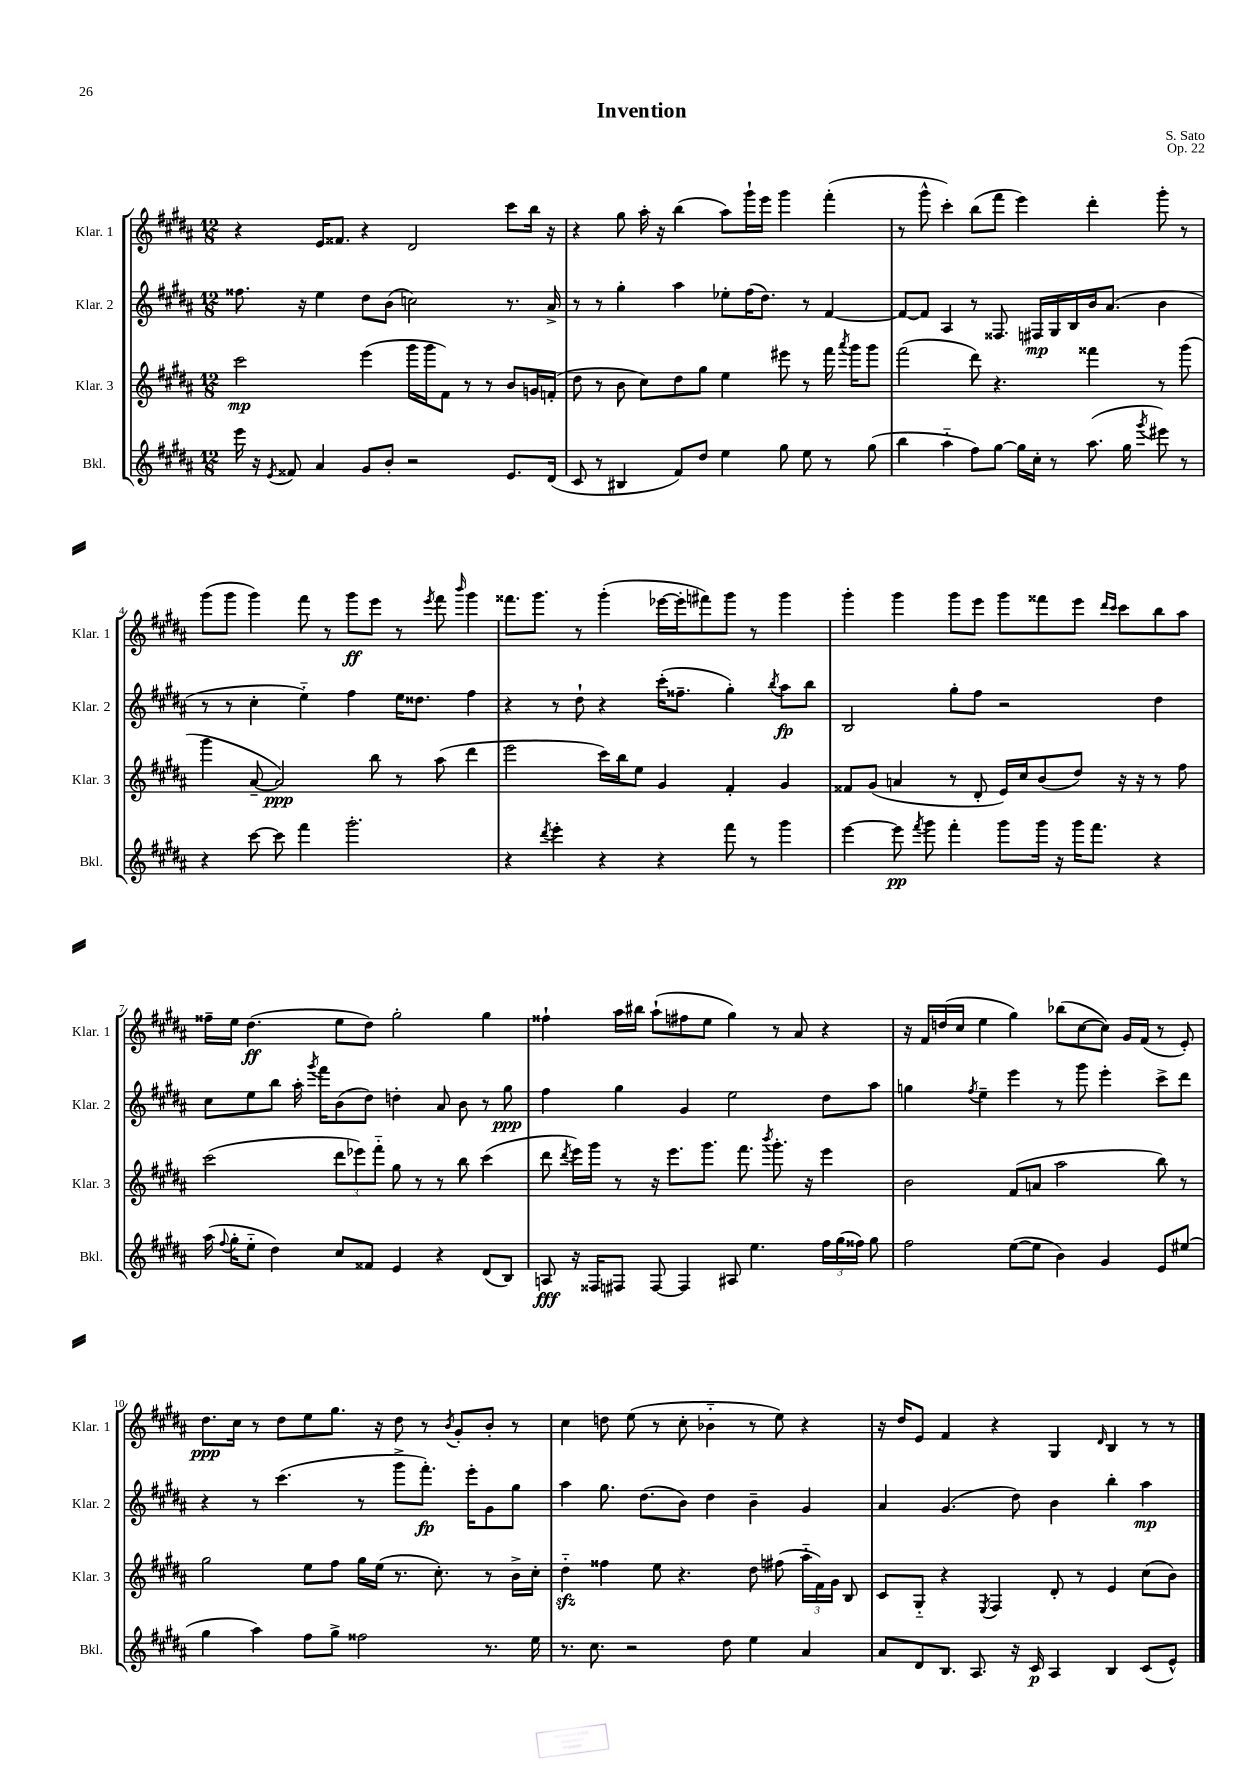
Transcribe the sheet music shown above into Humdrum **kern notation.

**kern	**kern	**kern	**kern
*staff4	*staff3	*staff2	*staff1
*clefG2	*clefG2	*clefG2	*clefG2
*k[f#c#g#d#a#]	*k[f#c#g#d#a#]	*k[f#c#g#d#a#]	*k[f#c#g#d#a#]
*M12/8	*M12/8	*M12/8	*M12/8
16eee	2ccc#	8.ff##	4r
16r	.	.	.
8qe	.	.	.
8f##	.	.	.
.	.	16r	.
4a#	.	4ee	16e
.	.	.	8.f##
8g#	(4eee	8dd#	4r
8b'	.	(8b	.
2r	16ggg#	2cc)	2d#
.	16ggg#	.	.
.	8f#)	.	.
.	8r	.	.
.	8r	.	.
8.e	8b	8.r	8ccc#
.	16g	.	16bb
(16d#	(16f'	16a#^	16r
=	=	=	=
8c#	8dd#	8r	4r
8r	8r	8r	.
4B#	8b	4gg#'	8gg#
.	8cc#)	.	16aa#'
.	.	.	16r
8f#)	8dd#	4aa#	(4bb
8dd#	8gg#	.	.
4ee	4ee	8ee-'	8aa#)
.	.	(16ff#	16ggg#`
.	.	8.dd#)	16eee
8gg#	8eee#	.	4ggg#
8ee	8r	8r	.
8r	16fff#	[4f#	(4fff#'
.	8qaaa#	.	.
.	16ggg#	.	.
(8gg#	8ggg#	.	.
=	=	=	=
4bb	(2fff#	8f#_	8r
.	.	8f#]	8ggg#^^
4aa#'~	.	4A#	4ccc#')
8ff#)	8ddd#)	8r	(8bb
[8gg#	4.r	8.F##	8fff#
16gg#]	.	.	4eee)
16cc#'	.	16F#	.
8r	.	16G#	.
.	.	16B	.
(8.aa#	4fff##	16b	4ddd#'
.	.	(8.a#	.
16gg#	.	.	.
8qggg#	.	.	.
8eee#)	8r	4b	8ggg#'
8r	(8ggg#	.	8r
=	=	=	=
4r	4ggg#	8r	(8ggg#
.	.	8r	8ggg#
[8ccc#	[8a#~	4cc#'	4ggg#)
8ccc#]	2a#])	.	.
4fff#	.	4ee'~)	8fff#
.	.	.	8r
2.ggg#'	.	4ff#	8ggg#
.	8bb	.	8eee
.	8r	16ee	8r
.	.	8.dd##	.
.	.	.	8qeee
.	(8aa#	.	8fff#
.	.	.	16qqbbb
.	4ddd#	4ff#	4ggg#
=	=	=	=
4r	2eee	4r	8.fff##
.	.	.	8.ggg#
8qddd#	.	.	.
4eee'	.	8r	.
.	.	8dd#`	8r
4r	16ccc#)	4r	(4ggg#'
.	16bb	.	.
.	8ee	.	.
4r	4g#	(16ccc#'	[16eee-
.	.	8.ff##~	16eee-']
.	.	.	8fff#)
8fff#	4f#'	4gg#')	8ggg#
8r	.	.	8r
.	.	8qbb	.
4ggg#	4g#	8aa#	4ggg#
.	.	8bb	.
=	=	=	=
[4eee	8f##	2B	4ggg#'
.	(8g#	.	.
8eee]	4a	.	4ggg#
8qfff#	.	.	.
8ggg#	.	.	.
4fff#'	8r	8gg#'	8ggg#
.	8d#'	8ff#	8eee
8ggg#	16e)	2r	8ggg#
.	16cc#	.	.
16ggg#	(8b	.	8fff##
16r	.	.	.
16ggg#	8dd#)	.	8eee
8.fff#	.	.	.
.	.	.	16qqddd#
.	.	.	16qqccc#
.	16r	.	8ccc#
.	16r	.	.
4r	8r	4dd#	8bb
.	8ff#	.	8aa#
=	=	=	=
(16aa#	(2ccc#	8cc#	16ff##~
8qqff#	.	.	.
16gg#'	.	.	16ee
8ee'~	.	8ee	(4.dd#
4dd#)	.	8bb	.
.	.	16aa#'	.
.	.	8qggg#	.
.	.	16fff#	.
8cc#	12ddd#	(8b	8ee
.	12eee-)	.	.
8f##	.	8dd#)	8dd#)
.	12fff#'~	.	.
4e	8gg#	4dd'	2gg#'
.	8r	.	.
4r	8r	8a#	.
.	8bb	8b	.
(8d#	(4ccc#	8r	4gg#
8B)	.	8gg#	.
=	=	=	=
8A	8ddd#	4ff#	4ff##`
.	8qddd#	.	.
16r	16eee)	.	.
16F##	16ggg#	.	.
8F#	8r	4gg#	16aa#
.	.	.	16bb#
[8F#	16r	.	(8aa#`
.	8.eee	.	.
4F#]	.	4g#	8ff#
.	8.ggg#	.	8ee
8A#	.	2ee	4gg#)
.	8.fff#	.	.
4.ee	.	.	.
.	8qbbb	.	.
.	8.ggg#'	.	8r
.	.	.	8a#
.	16r	.	.
24ff#	4eee	8dd#	4r
(24gg#	.	.	.
24ff##)	.	.	.
8gg#	.	8aa#	.
=	=	=	=
2ff#	2b	4gg	16r
.	.	.	16f#
.	.	.	(16dd
.	.	.	16cc#
.	.	8qff#	.
.	.	4ee~	4ee
([8ee	(8f#	4eee	4gg#)
8ee]	8a	.	.
4b)	2aa#	8r	(8bb-
.	.	8ggg#	[8cc#
4g#	.	4eee'	8cc#])
.	.	.	16g#
.	.	.	(16f#
8e	8bb)	8ccc#^	8r
(8ee#	8r	8ddd#	8e')
=	=	=	=
4gg#	2gg#	4r	8.dd#
.	.	.	16cc#
4aa#)	.	8r	8r
.	.	(4.ccc#	8dd#
8ff#	8ee	.	8ee
8gg#^	8ff#	.	8.gg#
2ff##	16gg#	8r	.
.	(16ee	.	16r
.	8.r	8ggg#^	8dd#
.	.	8.fff#')	8r
.	8.cc#')	.	.
.	.	.	8qb
.	.	.	8g#'
.	.	16eee'	.
8.r	8r	8g#	8b'
.	16b^	8gg#	8r
16ee	16cc#'	.	.
=	=	=	=
8.r	4dd#'~	4aa#	4cc#
8.cc#	.	.	.
.	4ff##	8.gg#	8dd
2r	.	.	(8ee
.	.	(8.dd#	.
.	8ee	.	8r
.	4.r	8b)	8cc#'
.	.	4dd#	4b-'~
8dd#	.	.	.
4ee	8dd#	4b~	8r
.	(8ff#	.	8ee)
4a#	24aa#'~	4g#	4r
.	24f#)	.	.
.	24g#	.	.
.	8B	.	.
=	=	=	=
8a#	8c#	4a#	16r
.	.	.	16dd#
8d#	8G#'~	.	8e
8.B	4r	(4.g#	4f#
8.A#	.	.	.
.	8qE	.	.
.	4F#	.	4r
16r	.	8dd#)	.
16c#	.	.	.
4A#	8d#'	4b	4G#
.	8r	.	.
.	.	.	16qqd#
4B	4e	4bb'	4B
(8c#	(8cc#	4aa#	8r
8e^^)	8b)	.	8r
==	==	==	==
*-	*-	*-	*-
